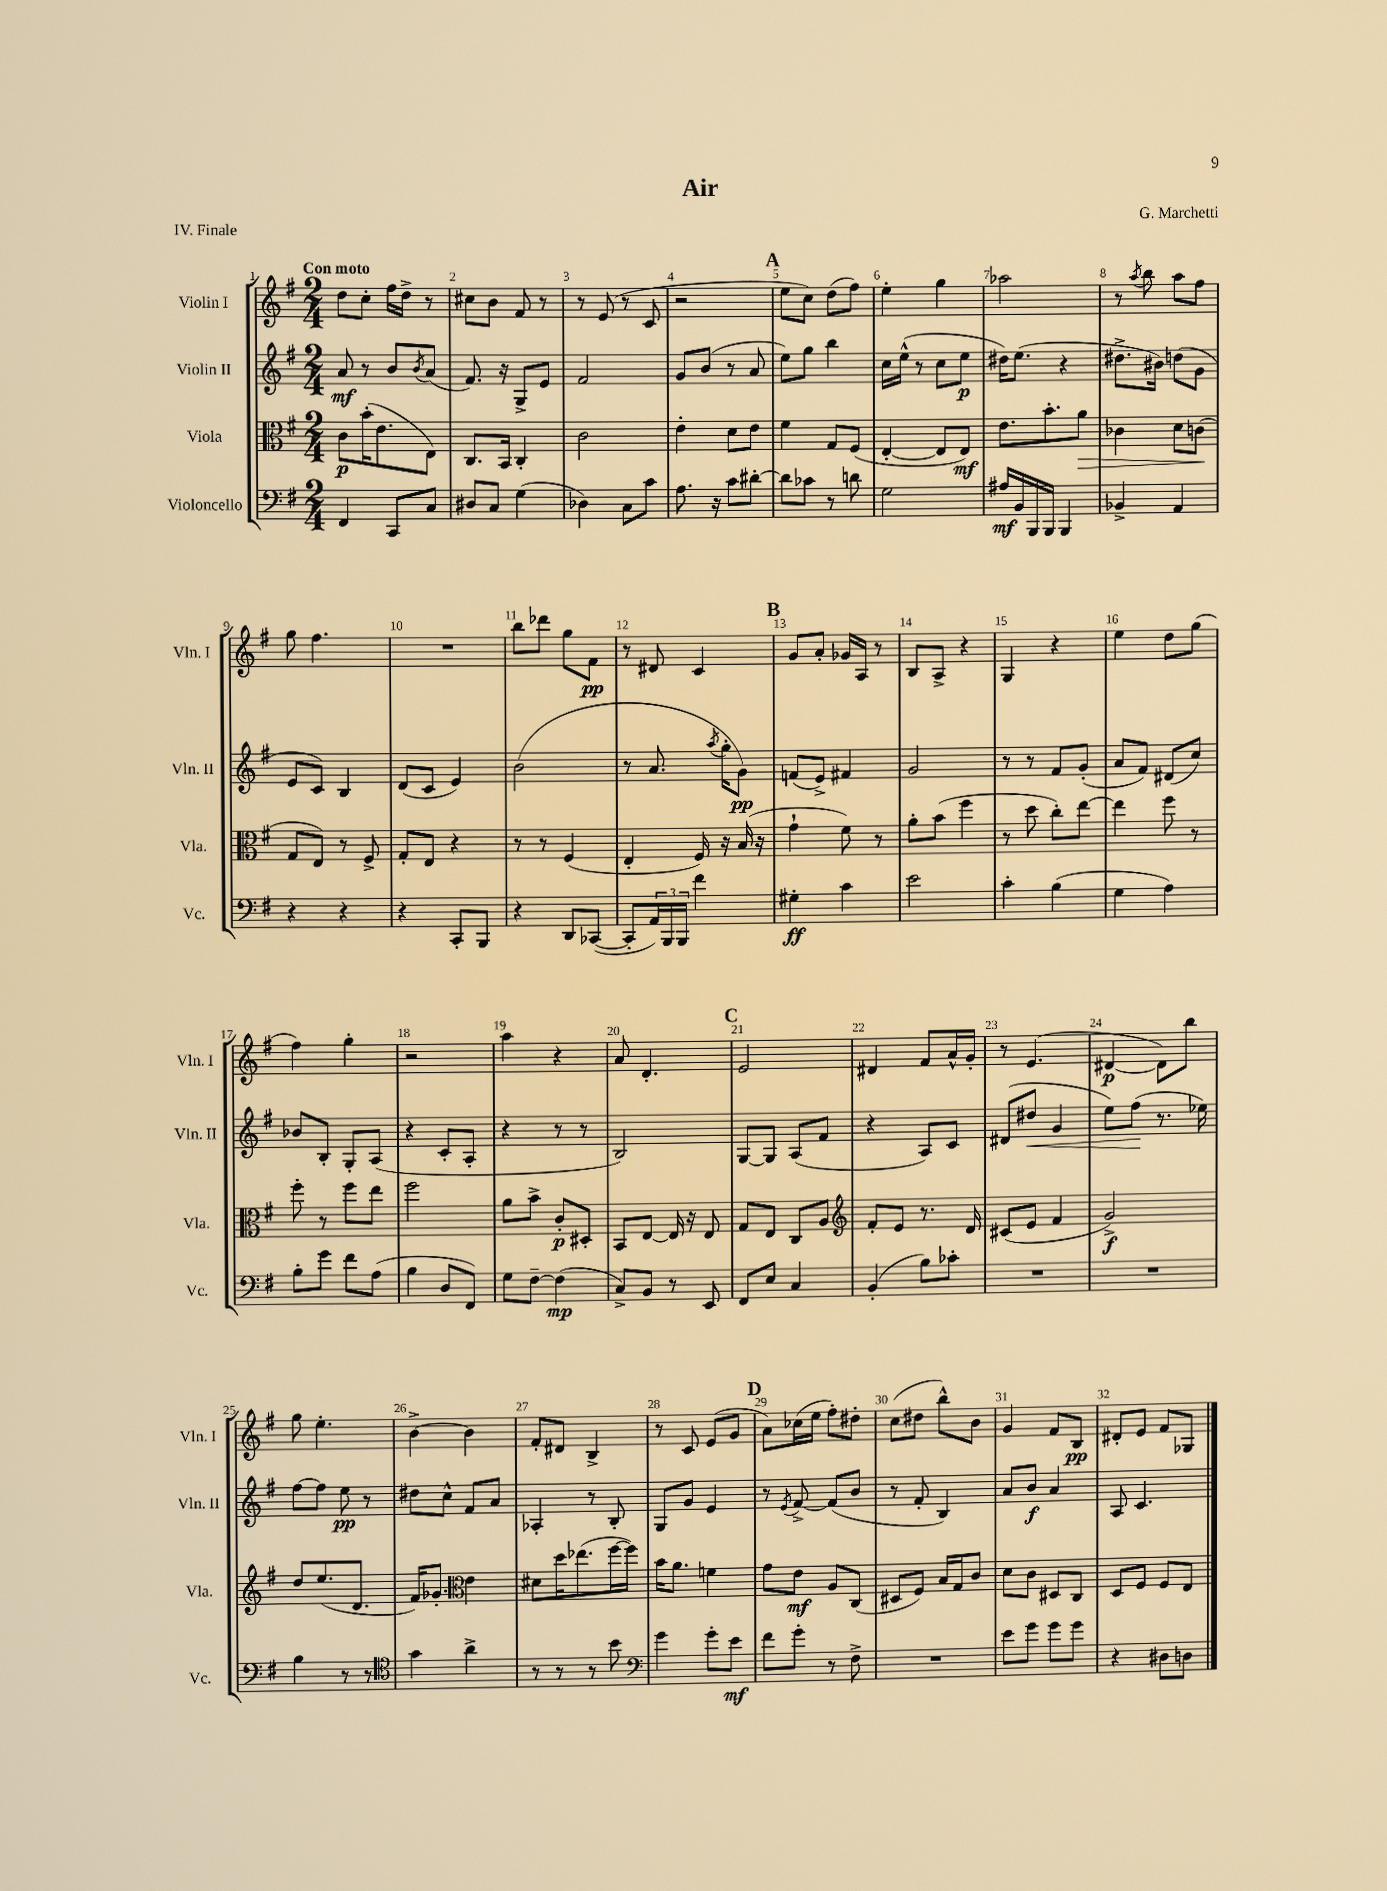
\header { title = "Air" composer = "G. Marchetti" piece = "IV. Finale" }
<<
\new StaffGroup <<
\new Staff = "s0" \with { instrumentName = "Violin I" shortInstrumentName = "Vln. I" } {
    \clef treble \key g \major \numericTimeSignature \time 2/4 \tempo "Con moto"
    d''8 c''8-. fis''16 d''16-> r8 |
    cis''8 b'8 fis'8 r8 |
    r8 e'8( r8 c'8 |
    r2 |
    \mark \markup { \bold "A" } e''8 c''8) d''8( fis''8) |
    e''4-. g''4 |
    aes''2 |
    r8 \acciaccatura { a''8 } b''8 a''8 fis''8 |
    g''8 fis''4. |
    R2 |
    b''8 des'''8 g''8 fis'8\pp |
    r8 dis'8 c'4 |
    \mark \markup { \bold "B" } g'8 a'8-. ges'16 a16 r8 |
    b8 a8-> r4 |
    g4 r4 |
    e''4 d''8 g''8( |
    fis''4) g''4-. |
    r2 |
    a''4 r4 |
    a'8 d'4.-. |
    \mark \markup { \bold "C" } e'2 |
    dis'4 fis'8 a'16-^ g'16-. |
    r8 e'4.( |
    dis'4~\p dis'8) b''8 |
    g''8 e''4.-. |
    b'4~-> b'4 |
    fis'8-. dis'8 b4-> |
    r8 c'8 e'8( g'8 |
    \mark \markup { \bold "D" } a'8) ces''16( e''16 fis''8-.) dis''8-. |
    c''8( dis''8 b''8-^) b'8 |
    g'4 fis'8 b8\pp |
    dis'8-. e'8 fis'8 ges8 \bar "|." |
}
\new Staff = "s1" \with { instrumentName = "Violin II" shortInstrumentName = "Vln. II" } {
    \clef treble \key g \major \numericTimeSignature \time 2/4
    a'8\mf r8 b'8 \acciaccatura { b'8 } a'8( |
    fis'8.) r16 g8-> e'8 |
    fis'2 |
    g'8 b'8( r8 a'8 |
    \mark \markup { \bold "A" } e''8) g''8 b''4 |
    c''16 e''16-^( r8 c''8 e''8\p |
    dis''16) e''8.( r4 |
    dis''8.-> bis'16) d''8( g'8 |
    e'8 c'8) b4 |
    d'8( c'8 e'4) |
    b'2( |
    r8 a'8. \acciaccatura { a''8 } g''16-. g'8\pp) |
    \mark \markup { \bold "B" } f'8( e'8->) fis'4 |
    g'2 |
    r8 r8 fis'8 g'8-.( |
    a'8 fis'8) dis'8( c''8) |
    bes'8 b8-. g8-. a8( |
    r4 c'8-. a8-. |
    r4 r8 r8 |
    b2) |
    \mark \markup { \bold "C" } g8~ g8 a8( fis'8 |
    r4 a8) c'8 |
    dis'8( dis''8\< g'4 |
    e''8) fis''8\!( r8. ees''16) |
    fis''8~ fis''8 e''8\pp r8 |
    dis''8 c''8-^ fis'8 a'8 |
    aes4-. r8 b8-. |
    g8 g'8 e'4 |
    \mark \markup { \bold "D" } r8 \acciaccatura { e'8 } fis'8~-> fis'8( b'8 |
    r8 fis'8-. b4) |
    a'8 b'8\f a'4 |
    a8 c'4. \bar "|." |
}
\new Staff = "s2" \with { instrumentName = "Viola" shortInstrumentName = "Vla." } {
    \clef alto \key g \major \numericTimeSignature \time 2/4
    c'8\p b'16-.( e'8. e8) |
    c8. b,16 c4-. |
    c'2 |
    e'4-. d'8 e'8 |
    \mark \markup { \bold "A" } fis'4 g8 fis8( |
    e4~-. e8 e8\mf) |
    e'8. b'8.-. a'8\> |
    ces'4 d'8 c'8\!( |
    g8 e8) r8 fis8-> |
    g8-. e8 r4 |
    r8 r8 fis4( |
    e4-. fis16) r16 b16( r16 |
    \mark \markup { \bold "B" } g'4-! fis'8) r8 |
    a'8-. b'8( fis''4 |
    r8 d''8 c''8-.) e''8~ |
    e''4 fis''8 r8 |
    fis''8-. r8 fis''8 e''8 |
    fis''2 |
    a'8 b'8-> c'8-.\p dis8-. |
    b,8 e8~ e16 r16 e8 |
    \mark \markup { \bold "C" } g8 e8 c8 a8 |
    \clef treble fis'8-. e'8 r8. d'16 |
    cis'8( e'8 fis'4 |
    g'2->\f) |
    d''8 e''8.( d'8. |
    fis'16) ges'8.-. \clef alto e'4 |
    dis'8 d''16 ees''8.( fis''16~ fis''16) |
    b'16 a'8. f'4 |
    \mark \markup { \bold "D" } g'8 e'8\mf a8 c8( |
    dis8 fis8) b16 g16 c'8 |
    d'8 c'8 dis8 c8 |
    d8 fis8 fis8 e8 \bar "|." |
}
\new Staff = "s3" \with { instrumentName = "Violoncello" shortInstrumentName = "Vc." } {
    \clef bass \key g \major \numericTimeSignature \time 2/4
    fis,4 c,8 c8 |
    dis8 c8 g4( |
    des4) c8 c'8 |
    a8. r16 c'8 dis'8~-. |
    \mark \markup { \bold "A" } dis'8 ces'8 r8 d'8 |
    g2 |
    ais16\mf b,16 b,,16 b,,16 b,,4 |
    bes,4-> a,4 |
    r4 r4 |
    r4 c,8-. b,,8 |
    r4 d,8 ces,8~( |
    ces,8-. \tuplet 3/2 { a,16) b,,16 b,,16 } fis'4 |
    \mark \markup { \bold "B" } gis4-.\ff c'4 |
    e'2 |
    c'4-. b4( |
    g4 a4) |
    b8-. g'8 fis'8 a8( |
    b4 d8 fis,8) |
    g8 fis8~-- fis4\mp( |
    c8->) b,8 r8 e,8 |
    \mark \markup { \bold "C" } fis,8 e8 c4 |
    b,4-.( b8) ces'8-. |
    R2 |
    R2 |
    b4 r8 r8 |
    \clef tenor g'4 a'4-> |
    r8 r8 r8 b'8 |
    \clef bass g'4 g'8-. e'8\mf |
    \mark \markup { \bold "D" } fis'8 g'8-. r8 fis8-> |
    R2 |
    e'8 g'8 g'8 g'8 |
    r4 dis8 d8 \bar "|." |
}
>>
>>
\layout { \context { \Score \override BarNumber.break-visibility = ##(#f #t #t) barNumberVisibility = #all-bar-numbers-visible } }
